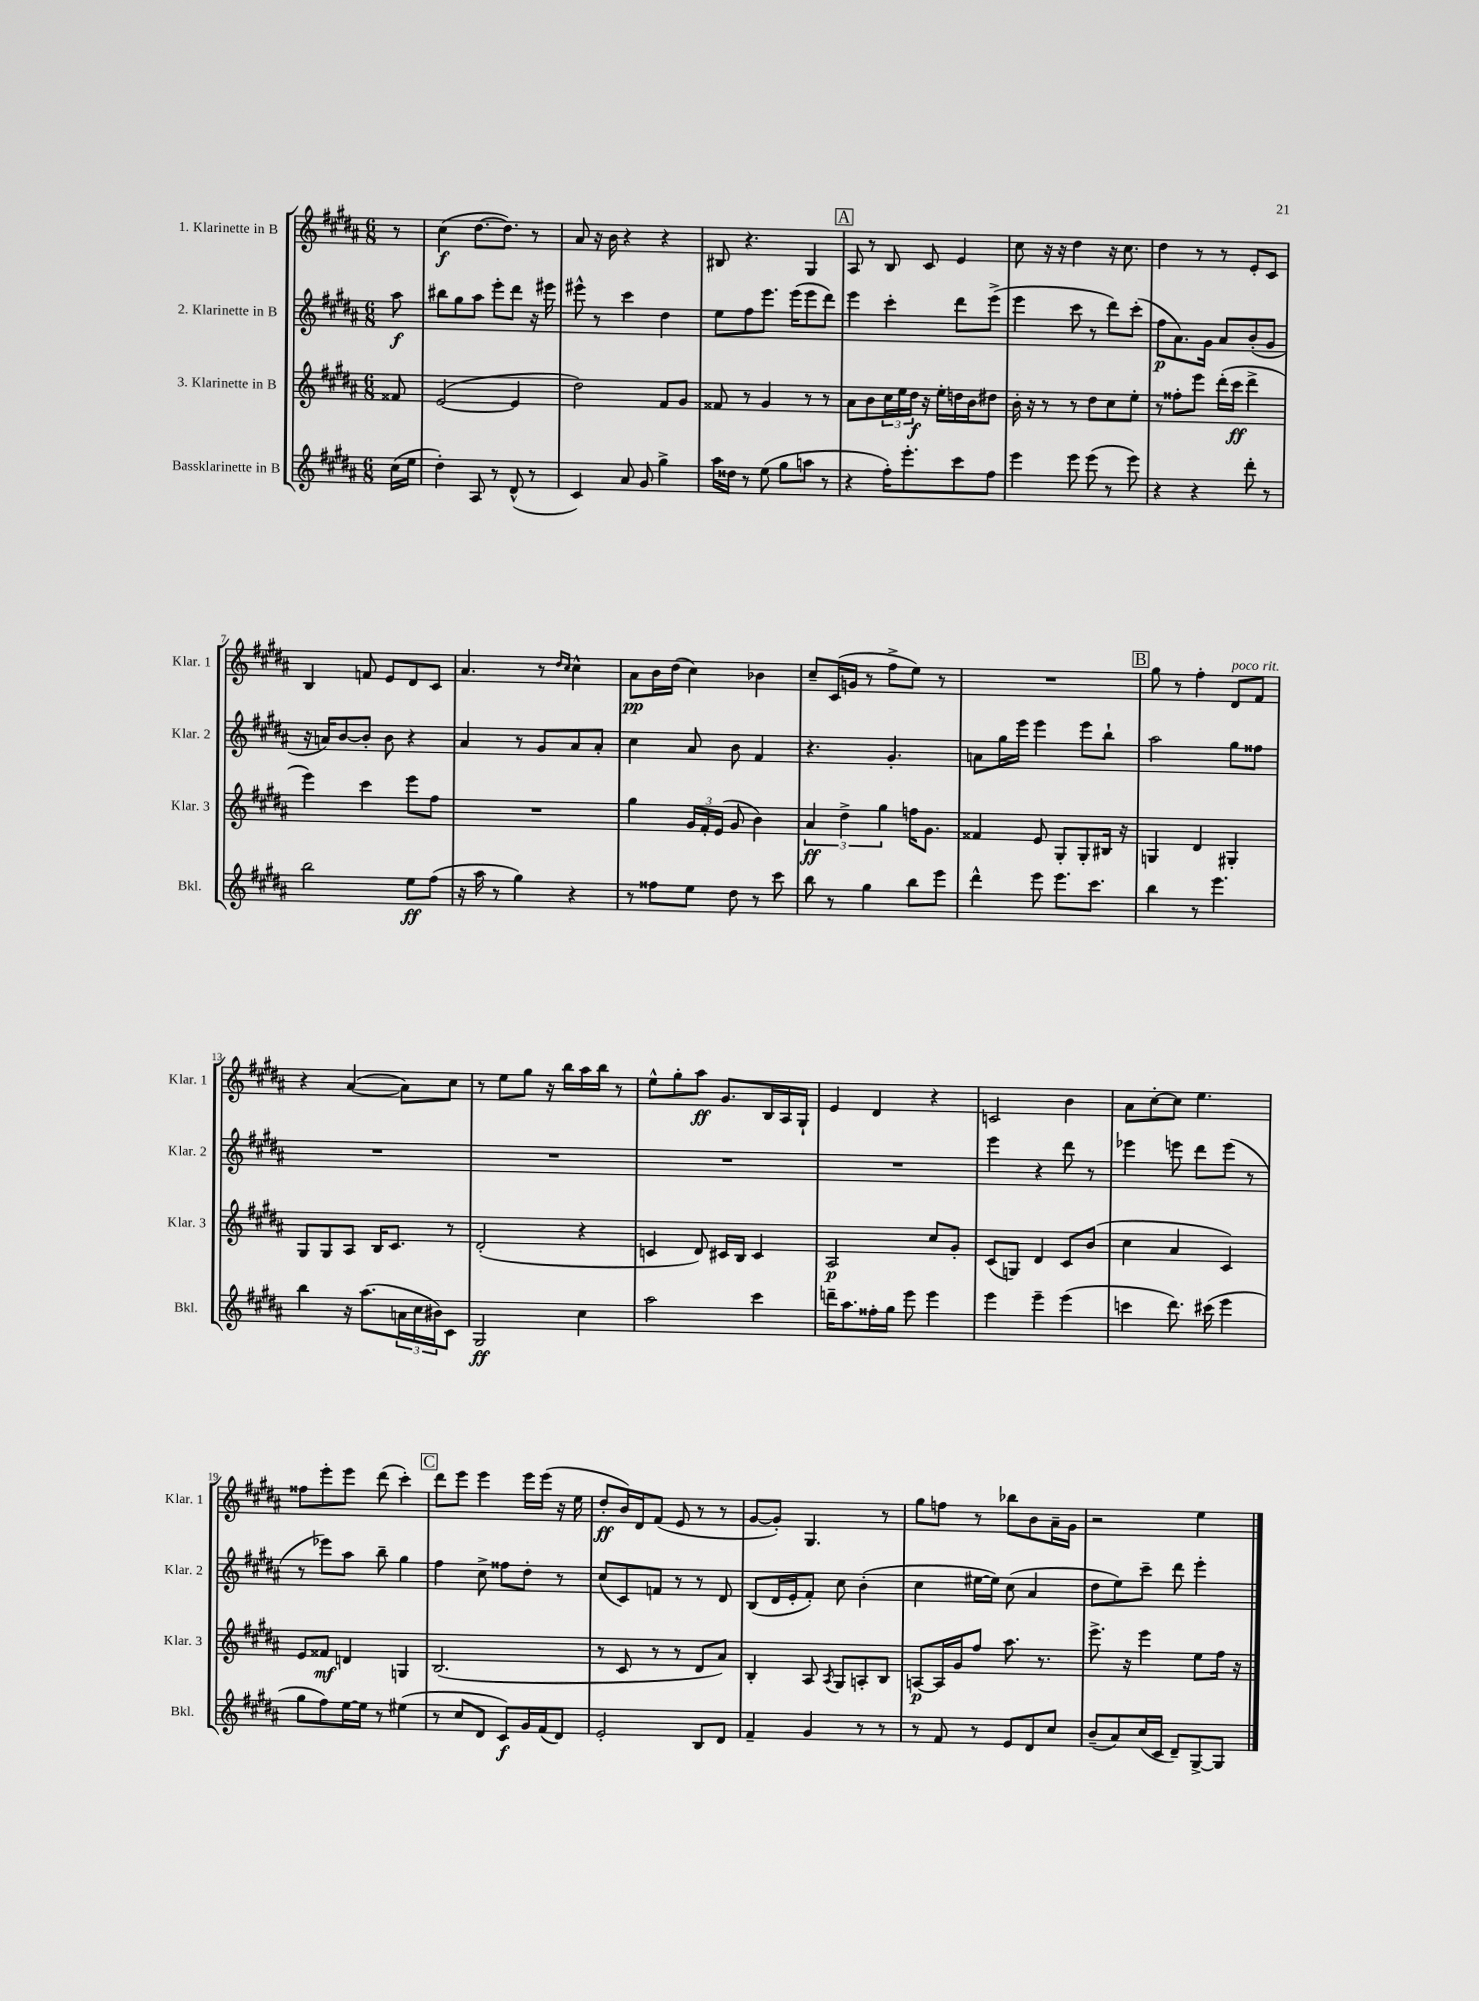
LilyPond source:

<<
\new StaffGroup <<
\new Staff = "s0" \with { instrumentName = "1. Klarinette in B" shortInstrumentName = "Klar. 1" } {
    \clef treble \key b \major \numericTimeSignature \time 6/8 \partial 8
    r8 |
    cis''4\f( dis''8.~ dis''8.) r8 |
    ais'8 r16 b'16 r4 r4 |
    bis8 r4. gis4 |
    \mark \markup { \box "A" } ais8 r8 b8 cis'8 e'4 |
    cis''8 r16 r16 dis''4 r16 cis''8. |
    dis''4 r8 r8 e'8-. cis'8 |
    b4 f'8 e'8 dis'8 cis'8 |
    ais'4. r8 \grace { dis''16 cis''16 } cis''4-^ |
    ais'8\pp b'16 dis''16( cis''4) bes'4 |
    cis''8-- cis'16( g'16 r8 fis''8-> e''8) r8 |
    R2. |
    \mark \markup { \box "B" } gis''8 r8 fis''4-. dis'8^\markup { \italic "poco rit." } fis'8 |
    r4 ais'4~( ais'8) cis''8 |
    r8 e''8 gis''8 r16 b''16 ais''16 b''16 r8 |
    e''8-^ gis''8-. ais''8\ff gis'8. b16 ais16 gis16-! |
    e'4 dis'4 r4 |
    c'2 b'4 |
    ais'8 cis''8~-. cis''8 e''4. |
    fisis''8 e'''8-. e'''8 dis'''8( cis'''4-.) |
    \mark \markup { \box "C" } dis'''8 e'''8 e'''4 e'''16 e'''16( r16 e''16 |
    dis''8-.\ff b'16) dis'16 fis'8( e'8 r8 r8 |
    gis'8~ gis'8-.) gis4. r8 |
    gis''8 f''8 r8 bes''8 b'8 ais'16-- gis'16 |
    r2 e''4 \bar "|." |
}
\new Staff = "s1" \with { instrumentName = "2. Klarinette in B" shortInstrumentName = "Klar. 2" } {
    \clef treble \key b \major \numericTimeSignature \time 6/8 \partial 8
    ais''8\f |
    bis''8 gis''8 ais''8 e'''8-. dis'''8 r16 eis'''16 |
    eis'''8-^ r8 cis'''4 dis''4 |
    e''8 fis''8 e'''8. e'''16( e'''8 dis'''8) |
    \mark \markup { \box "A" } e'''4 cis'''4-. dis'''8 e'''8->( |
    e'''4 cis'''8 r8 dis'''8) cis'''8-.( |
    fis''8\p ais'8.) gis'16 ais'8 b'8-.( gis'8 |
    r16 a'16) b'8~ b'8-. b'8 r4 |
    ais'4 r8 gis'8 ais'8 ais'8-. |
    cis''4 ais'8 b'8 fis'4 |
    r4. gis'4.-. |
    a'8 gis''16 e'''16 e'''4 e'''8 b''8-! |
    \mark \markup { \box "B" } ais''2 gis''8 fisis''8 |
    R2. |
    R2. |
    R2. |
    R2. |
    e'''4 r4 dis'''8 r8 |
    ees'''4 e'''8 dis'''8 e'''8( r8 |
    r8 ees'''8) ais''8 b''8-- gis''4 |
    \mark \markup { \box "C" } fis''4 cis''8-> fisis''8 dis''8-. r8 |
    cis''8( cis'8) f'8 r8 r8 dis'8 |
    b8( dis'16 e'16-. fis'8-.) cis''8 b'4-.( |
    cis''4 eis''16~ eis''16) cis''8( ais'4 |
    dis''8 e''8) cis'''8-- dis'''8 e'''4-. \bar "|." |
}
\new Staff = "s2" \with { instrumentName = "3. Klarinette in B" shortInstrumentName = "Klar. 3" } {
    \clef treble \key b \major \numericTimeSignature \time 6/8 \partial 8
    fisis'8 |
    e'2~( e'4 |
    dis''2) fis'8 gis'8 |
    fisis'8 r8 gis'4 r8 r8 |
    \mark \markup { \box "A" } ais'8 b'8 \tuplet 3/2 { cis''16 e''16 dis''16\f } r16 e''16-. d''16 b'16 dis''8 |
    b'16-. r16 r8 r8 dis''8 cis''8 e''8-. |
    r8 fisis''8-. e'''8 dis'''16-.( cis'''16\ff dis'''4-> |
    e'''4) cis'''4 e'''8 fis''8 |
    R2. |
    gis''4 \tuplet 3/2 { gis'16 fis'16-. e'16( } gis'8 b'4) |
    \tuplet 3/2 { ais'4\ff dis''4-> gis''4 } f''16 gis'8. |
    fisis'4 e'8 gis8-. gis8-. bis16 r16 |
    \mark \markup { \box "B" } g4 dis'4 gis4-. |
    gis8 gis8 ais8 b16 cis'8. r8 |
    dis'2-.( r4 |
    c'4 dis'8) cis'16 b16 cis'4 |
    ais2\p cis''8 gis'8-. |
    cis'8( g8) dis'4 cis'8 b'8( |
    cis''4 ais'4 cis'4) |
    e'8 fisis'8\mf d'4 g4 |
    \mark \markup { \box "C" } b2.( |
    r8 cis'8 r8 r8 dis'8 ais'8) |
    b4-. ais8 \acciaccatura { ais8 } gis8 a8-. b8 |
    a8~\p a16 gis'16 fis''8 ais''8. r8. |
    e'''8.-> r16 e'''4 e''8 fis''16 r16 \bar "|." |
}
\new Staff = "s3" \with { instrumentName = "Bassklarinette in B" shortInstrumentName = "Bkl." } {
    \clef treble \key b \major \numericTimeSignature \time 6/8 \partial 8
    cis''16( e''16 |
    dis''4-.) ais8 r8 dis'8-^( r8 |
    cis'4) ais'8 gis'8 gis''4-> |
    ais''16 disis''16 r8 e''8( gis''8 a''8 r8 |
    \mark \markup { \box "A" } r4 fis''16-.) e'''8.-. cis'''8 fis''8 |
    e'''4 e'''8 e'''8( r8 e'''8) |
    r4 r4 dis'''8-. r8 |
    b''2 e''8\ff fis''8( |
    r16 ais''16 r8 gis''4) r4 |
    r8 fisis''8 e''8 dis''8 r8 cis'''8 |
    b''8 r8 gis''4 b''8 e'''8 |
    dis'''4-^ e'''8 e'''8. cis'''8. |
    \mark \markup { \box "B" } b''4 r8 e'''4. |
    b''4 r16 ais''8.( \tuplet 3/2 { a'16 cis''16 bis'16) } cis'8 |
    gis2\ff cis''4 |
    ais''2 cis'''4 |
    d'''16-- ais''8. fisis''16-. gis''16 e'''8 e'''4 |
    e'''4 e'''4-- e'''4( |
    c'''4 dis'''8.) cis'''16( e'''4 |
    gis''8 fis''8) e''16~ e''16 r8 eis''4( |
    \mark \markup { \box "C" } r8 cis''8 dis'8 cis'8\f) gis'16 fis'16( dis'8) |
    e'2-. b8 dis'8 |
    fis'4-- gis'4 r8 r8 |
    r8 fis'8 r8 e'8 dis'8 cis''8 |
    b'8--( ais'8) cis''16( cis'16 dis'8--) gis8~-> gis8 \bar "|." |
}
>>
>>
